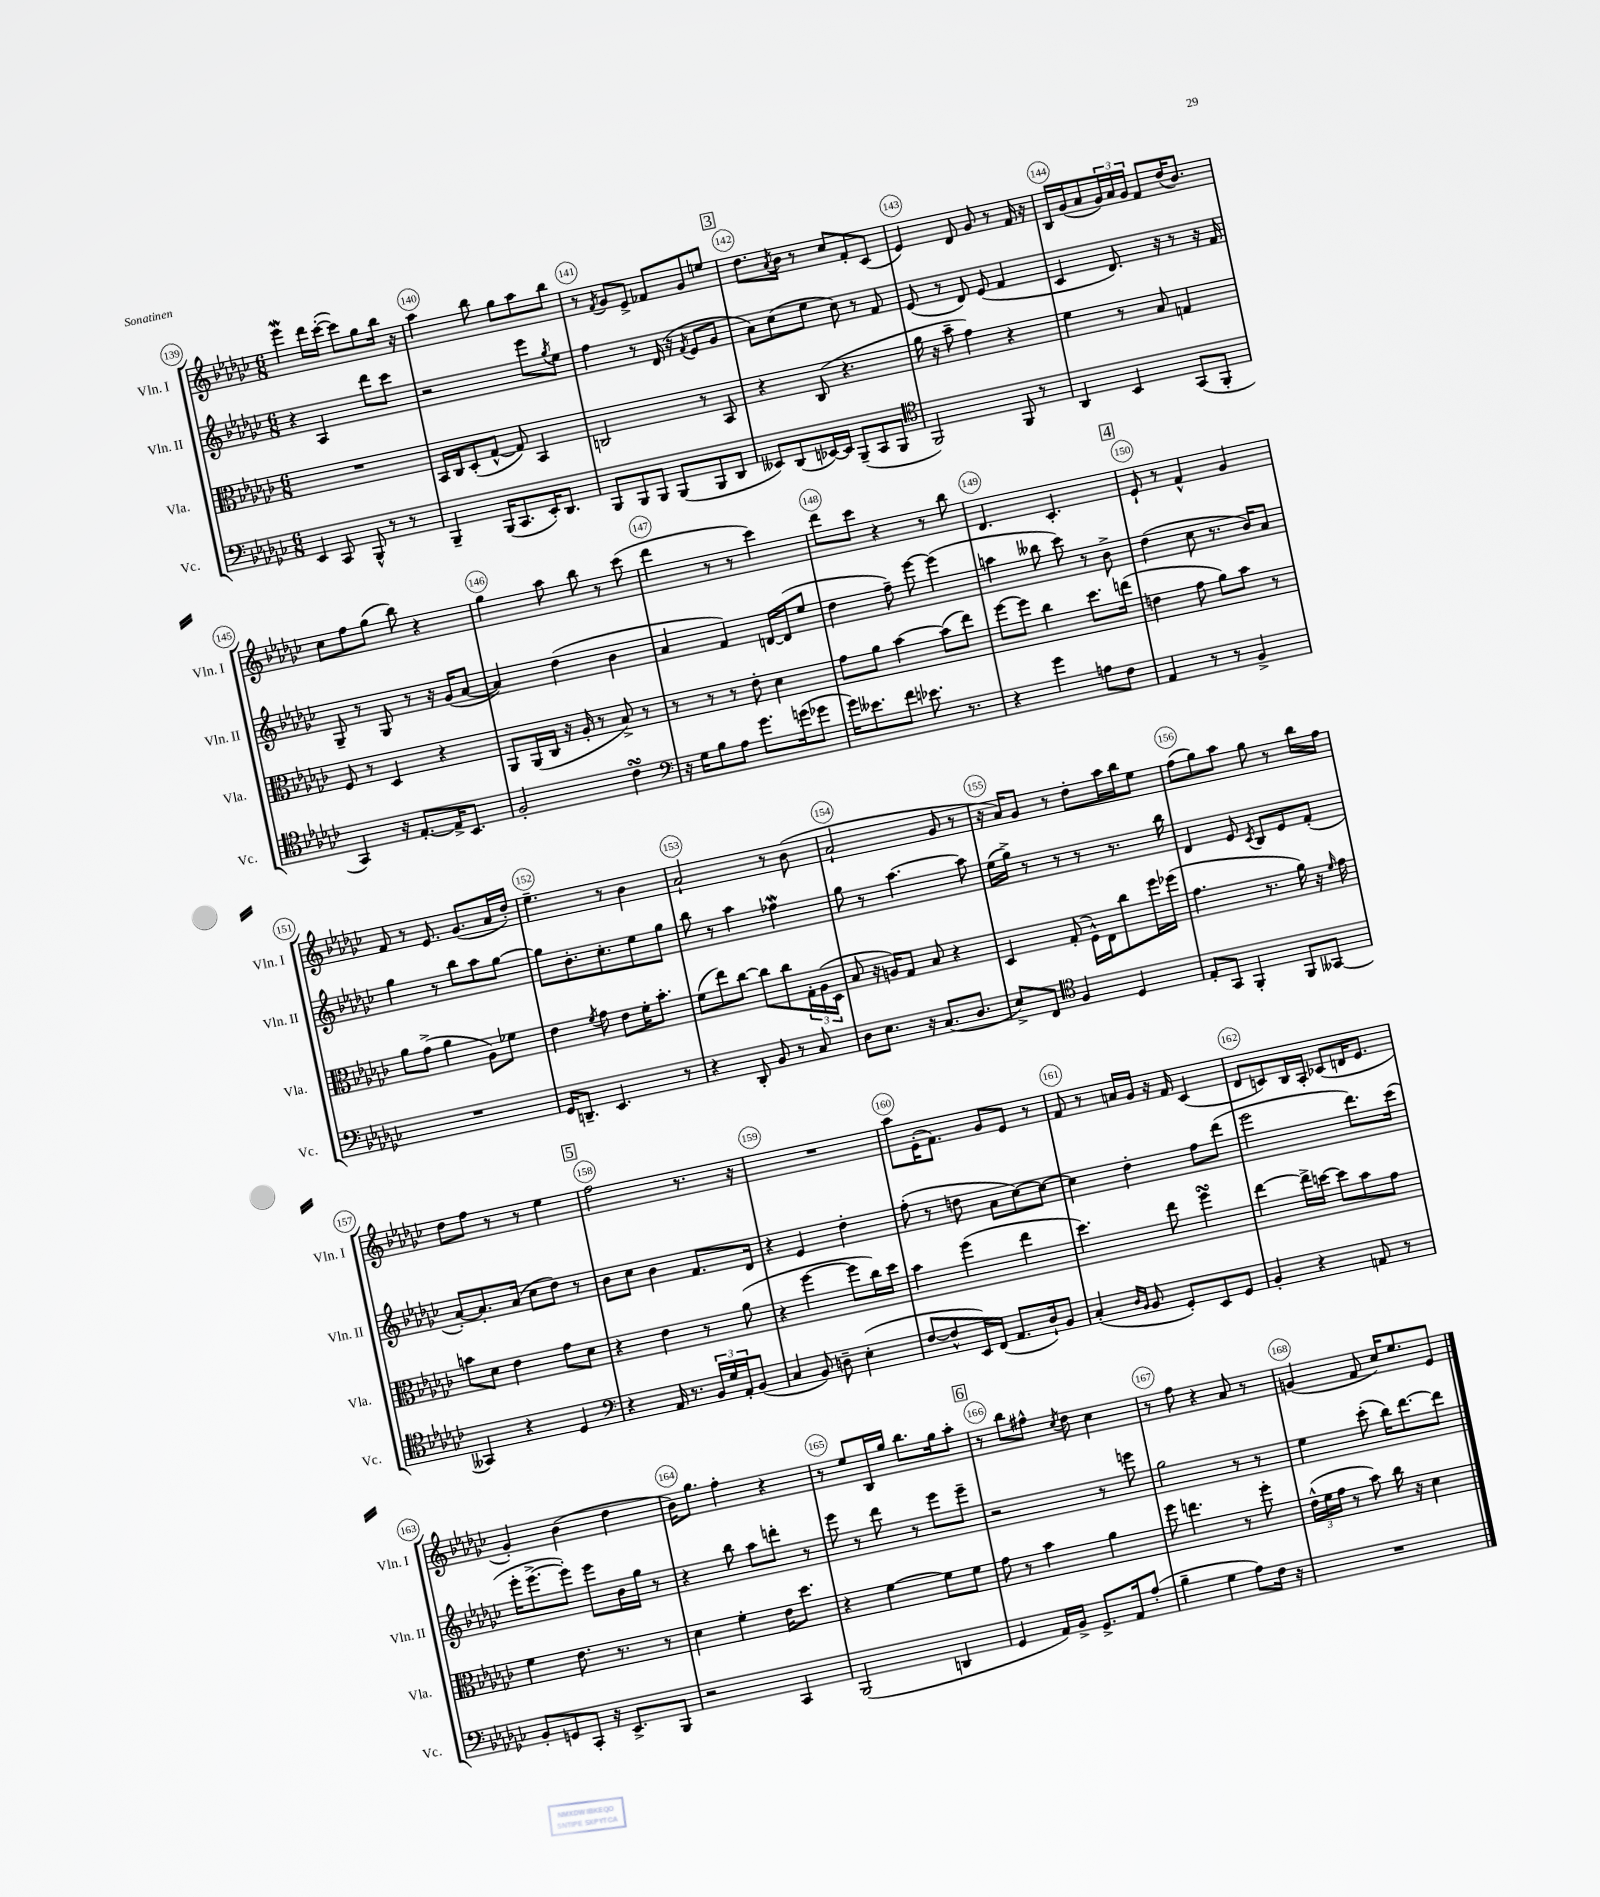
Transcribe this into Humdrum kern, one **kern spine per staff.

**kern	**kern	**kern	**kern
*part4	*part3	*part2	*part1
*staff4	*staff3	*staff2	*staff1
*I"Vc.	*I"Vla.	*I"Vln. II	*I"Vln. I
*I'Vc.	*I'Vla.	*I'Vln. II	*I'Vln. I
*clefF4	*clefC3	*clefG2	*clefG2
*k[b-e-a-d-g-c-]	*k[b-e-a-d-g-c-]	*k[b-e-a-d-g-c-]	*k[b-e-a-d-g-c-]
*M6/8	*M6/8	*M6/8	*M6/8
=139	=139	=139	=139
4EE-/	2.r	4r	4eee-W\
8CC-/	.	4A-/	16ddd-\LL
.	.	.	([16ccc-'\JJ
8BBB-^^/	.	.	8ccc-\L])
8r	.	8ddd-\L	8gg-\
8r	.	8ccc-\J	16bb-\Jk
.	.	.	16r
=140	=140	=140	=140
4BBB-~/	16BB-/LL	2r	4aa-\
.	16C-/J	.	.
.	(8D-'/	.	.
(16BBB-/KL	[8G-^^/J	.	8bb-\
8.CC-/	.	.	.
.	8G-/])	.	8gg-\L
16EE-'/K)	4BB-/	8eee-\L	8aa-\
8.DD-/J	.	.	.
.	.	8qgg-/	.
.	.	8ee-\J	8bb-\J
=141	=141	=141	=141
8BBB-/L	2Cn/	4ff\	8r
.	.	.	8qf/
8BBB-/	.	.	8g-/L
8BBB-/J	.	8r	8e-^/J
(8BBB-/L	.	(16d-/	8f-X/L
.	.	16r	.
.	.	8qf/	.
8BBB-/	8r	8e-/L	8g-/
8DD-/J	8BB-/	8g-/J	8een/J
!!LO:REH:place=s1:t=3
=142	=142	=142	=142
8EE--X/L)	4r	8a-\L)	8.dd-\L
(8DD-/	.	(8cc-\	.
.	.	.	8qa-/
.	.	.	16b-\Jk
[16EE-X/L)	(8C-/	8ee-\J	8r
16EE-/JJ]	.	.	.
(8BBB-~/L	4.r	8cc-\)	8cc-/L
8CC-/	.	8r	8f'/
8BBB-/J	.	8f/	(8c-/J
=143	=143	=143	=143
*clefC4	*	*	*
2FF/)	16a-\	(8e-/	4e-/)
.	16r	.	.
.	8b-~\	8r	.
.	4g-\)	8d-/)	8d-/
.	.	(8e-/	8g-/
8FF/	4r	4f/	8r
8r	.	.	16f/
.	.	.	16r
=144	=144	=144	=144
4AA-/	4f\	4c-/	16B-/LL
.	.	.	(16g-/J
.	.	.	8a-/
4BB-/	8r	8.d-/)	24g-/L)
.	.	.	24a-/
.	.	.	24g-/JJ
.	8B-/	.	8f/L
.	.	16r	.
(8GG-/L	4Gn/	8r	(16dd-/K
.	.	.	8.b-/J)
8FF'/J	.	16r	.
.	.	16f/	.
!!LO:LB:g=z
=145	=145	=145	=145
4GG-/)	8F/	8G-~/	8cc-\L
.	8r	8r	8ff\
16r	4D-/	8G-/	(8gg-\J
[8.E-'/L	.	.	.
.	.	8r	8bb-\)
16E-^/K]	4r	16r	4r
8.BB-/J	.	(16g-/KL	.
.	.	[8a-/J	.
=146	=146	=146	=146
2F'/	8AA-/L	4a-/])	4gg-\
.	(16AA-/L	.	.
.	16C-/JJ	.	.
.	16r	(4dd-\	8aa-\
.	16A-'/	.	.
.	8r	.	8bb-\
4c-sSSs\	8B-^/)	4b-\	8r
.	8r	.	(8ccc-\
=147	=147	=147	=147
*clefF4	*	*	*
16r	8r	4a-/	4ddd-\
16G-\KL	.	.	.
8B-\	8r	.	.
8A-\J	8r	4f/)	8r
8.g-\L	8e-'\	.	8r
.	4d-\	[16dn/LL	4ccc-\)
(16gn\k	.	(16d/J]	.
8g-X\J	.	8ee-/J	.
=148	=148	=148	=148
16g-\KL)	8g-\L	4dd-\	8ddd-\L
8.e--X\	.	.	.
.	8a-\J	.	8ccc-\J
8f\J	[4b-\	8ff~\)	4r
8.e-X\	.	[8eee-\	.
.	(8b-\L]	(4eee-\]	8r
8.r	.	.	.
.	8ee-\J)	.	8bb-\
=149	=149	=149	=149
4r	[8ff\L	4aan\	4.d-/
.	8ff\J]	.	.
4g-\	4cc-\	8bb--X\	.
.	.	8ccc-\)	4.c-'/
8An\L	8.dd-\L	8r	.
8F\J	.	8b-^\	.
.	(16een\Jk	.	.
!!LO:REH:place=s1:t=4
=150	=150	=150	=150
4AA-/	4en\	(4dd-\	8e-`/
.	.	.	8r
8r	8g-\	8cc-\	4f^^/
8r	8a-\L)	8.r	.
4BB-^/	8b-\J	.	4g-/
.	.	16b-/KL)	.
.	8r	8a-/J	.
!!LO:LB:g=z
=151	=151	=151	=151
2.r	8a-\L	4gg-\	8f/
.	(8g-^\J	.	8r
.	4a-\	8r	8.e-/
.	.	8bb-\L	.
.	.	.	(8.g-/L
.	8A-\L)	8aa-\	.
.	8f-X\J	[8gg-\J	16a-/L
.	.	.	16dd-'/JJ)
=152	=152	=152	=152
16GG-/KL	4e-\	8gg-\L]	4.ee-~\
8.DDn~/J	.	.	.
.	.	8.b-'\	.
.	8qf/	.	.
4.EE-/	8g-\	.	.
.	.	8.cc-'\	.
.	8e-\L	.	8r
.	16f'\K	8ee-\	4b-\
.	8.b-'\J	.	.
8r	.	8gg-\J	.
=153	=153	=153	=153
4r	(8f\L	8bb-\	2a-`/
.	8ee-\)	8r	.
8DD-'/	[8cc-\J	4aa-\	.
8BB-/	8cc-\L]	.	.
8r	8cc-\	4ff-Xw\	8r
8C-/	24G-'\L	.	(8b-\
.	(24A-\	.	.
.	24D-\JJ	.	.
=154	=154	=154	=154
8D-\L	8B-/	8gg-\	2a-`/
8.E-\J	16r	8r	.
.	16An/KL)	.	.
.	8G-/J	[4.aa-\	.
16r	.	.	.
(8.C-/L	8B-/	.	.
.	4r	.	8g-/
8.D-/J	.	.	.
.	.	8aa-\]	8r
=155	=155	=155	=155
8E-^/L)	4D-/	(16ee-\LL	16r
.	.	16gg-^\JJ)	16a-/KL)
8FF/J	.	8r	8g-/J
*clefC4	*	*	*
4F/	(8G-'/	8r	8r
.	16F^^\LL)	8r	8dd-'\L
.	16E-\J	.	.
4D-/	8cc-\	8.r	16aa-\L
.	.	.	16bb-\J
.	16ff\L	.	8ee-\J
.	(16ff-X\JJ	16bb-\	.
=156	=156	=156	=156
8E-'/L	4.g-\	4d-/	(8ff\L
8GG-/J	.	.	8gg-\)
4FF'/	.	8e-/	8aa-\J
.	.	8qc-/	.
.	8.r	8B-/L	8gg-\
8FF/L	.	8e-/	8r
.	16a-\)	.	.
[8GG--X/J	16r	(8f'/J	16bb-\LL
.	16qqf/	.	.
.	16g-\	.	16ff\JJ
!!LO:LB:g=z
=157	=157	=157	=157
4GG--X/]	8bn\L	[8a-'/L)	8dd-\L
.	8d-\J	8.a-'/]	8ff\J
4r	4e-\	.	8r
.	.	(16a-/Jk	.
.	.	8cc-\L	8r
4D-/	8g-\L	8dd-\J)	4ee-\
.	8d-\J	8r	.
!!LO:REH:place=s1:t=5
=158	=158	=158	=158
*clefF4	*	*	*
4r	4r	8b-\L	2ff\
.	.	8cc-\J	.
16AA-/	4e-\	4b-\	.
8.r	.	.	.
24BB-/LL	8r	8.f/L	8.r
24G-/	.	.	.
24AA-'/J	.	.	.
(8BB-/J	(8a-\	.	.
.	.	16d-/Jk	16r
=159	=159	=159	=159
4C-/	4r	4r	2.r
8BB-/)	[4ff\	4e-/	.
8Dn~\	.	.	.
(4E-'\	8ff\L]	4dd-'\	.
.	16cc-\L)	.	.
.	16dd-\JJ	.	.
=160	=160	=160	=160
[8F/L	4b-\	(8ff'\	8aa-\L
8F^^/]	.	8r	(16e-'\K
.	.	.	8.f\J)
16EE-/L)	(4ff\	8ddn\	.
(16FF/JJ	.	.	.
8.AA-/L	.	8a-\L	8g-/L
.	4ee-\	[8cc-\)	8e-/J
16D-`/k)	.	.	.
8BB-/J	.	8cc-\J_	8r
=161	=161	=161	=161
(4C-'/	4.dd-\)	4cc-\]	8f/
.	.	.	8r
16qqD-/LL	.	.	.
16qqBB-/JJ	.	.	.
8BB-/	.	4dd-'\	16an/LL
.	.	.	16g-/JJ
8GG-'/L)	8ee-\	.	16r
.	.	.	16f/
8EE-/	4ffsSsS\	8ff\L	(4c-/
8GG-/J	.	(8ddd-\J	.
=162	=162	=162	=162
4BB-'/	[4ee-\	2eee-\	8d-/L
.	.	.	8cn/)
4r	16ee-^\LL]	.	16B-/L
.	[16ddn\JJ	.	16A-'/JJ
.	8dd\L]	.	(8c-X/L
8AAn/	8b-\	8.ddd-\L)	16dn/K
.	.	.	8.e-/J
8r	8g-\J	.	.
.	.	(16ccc-\Jk	.
!!LO:LB:g=z
=163	=163	=163	=163
8BB-'/L	4f\	16eee-'\KL	4g-'/)
.	.	[8.eee-^\	.
8GGn/	.	.	.
8CC-'/J	8.e-\	8eee-'\J])	(4b-\
16r	.	8eee-\L	.
8.EE-^/L	8.r	.	.
.	.	16b-\L	4dd-\
.	.	16gg-\JJ	.
8BBB-/J	8r	8r	.
=164	=164	=164	=164
2r	4d-\	4r	16b-\KL)
.	.	.	8.gg-\J
.	4f'\	8bb-\	4ff'\
.	.	8aa-\L	.
4CC-/	16e-\KL	8dddn'\J	4r
.	8.dd-\J	.	.
.	.	8r	.
=165	=165	=165	=165
(2BBB-/	4r	8eee-\	8r
.	.	8r	8ee-/L
.	[4f\	8ddd-\	16B-/L
.	.	.	16gg-/JJ
.	.	8r	8.bb-\L
4DDn/	8f\L]	8eee-\L	.
.	.	.	16gg-\k
.	8f\J	8eee-~\J	8aa-'\J
!!LO:REH:place=s1:t=6
=166	=166	=166	=166
4GG-/	8g-\	2r	8r
.	8r	.	8bb-\L
16AA-/LL)	4b-\	.	8ff#X^^\J
16BB-^/JJ	.	.	.
.	.	.	8qcc-/
8.GG-^/L	.	.	8dd-\
.	4a-\	8r	4cc-\
16AA-/k	.	.	.
(8A-'/J	.	8eeen\	.
=167	=167	=167	=167
4B-~\	8ff\	2gg-\	8r
.	4.een\	.	8ff\
4G-\	.	.	4r
8A-\L)	8r	8r	8a-/
16F\Jk	8ff'\	8r	8r
16r	.	.	.
=168	=168	=168	=168
2.r	(24e-^^\LL	4ee-\	(4gn/
.	24f\	.	.
.	24g-\JJ	.	.
.	8r	.	.
.	8b-\)	(8ccc-'\	8f/
.	16cc-\	16bb-\KL)	16cc-/KL)
.	16r	[8.ddd-\	8.ee-/
.	4d-\	.	.
.	.	8ddd-\J]	8e-/J
==	==	==	==
*-	*-	*-	*-
